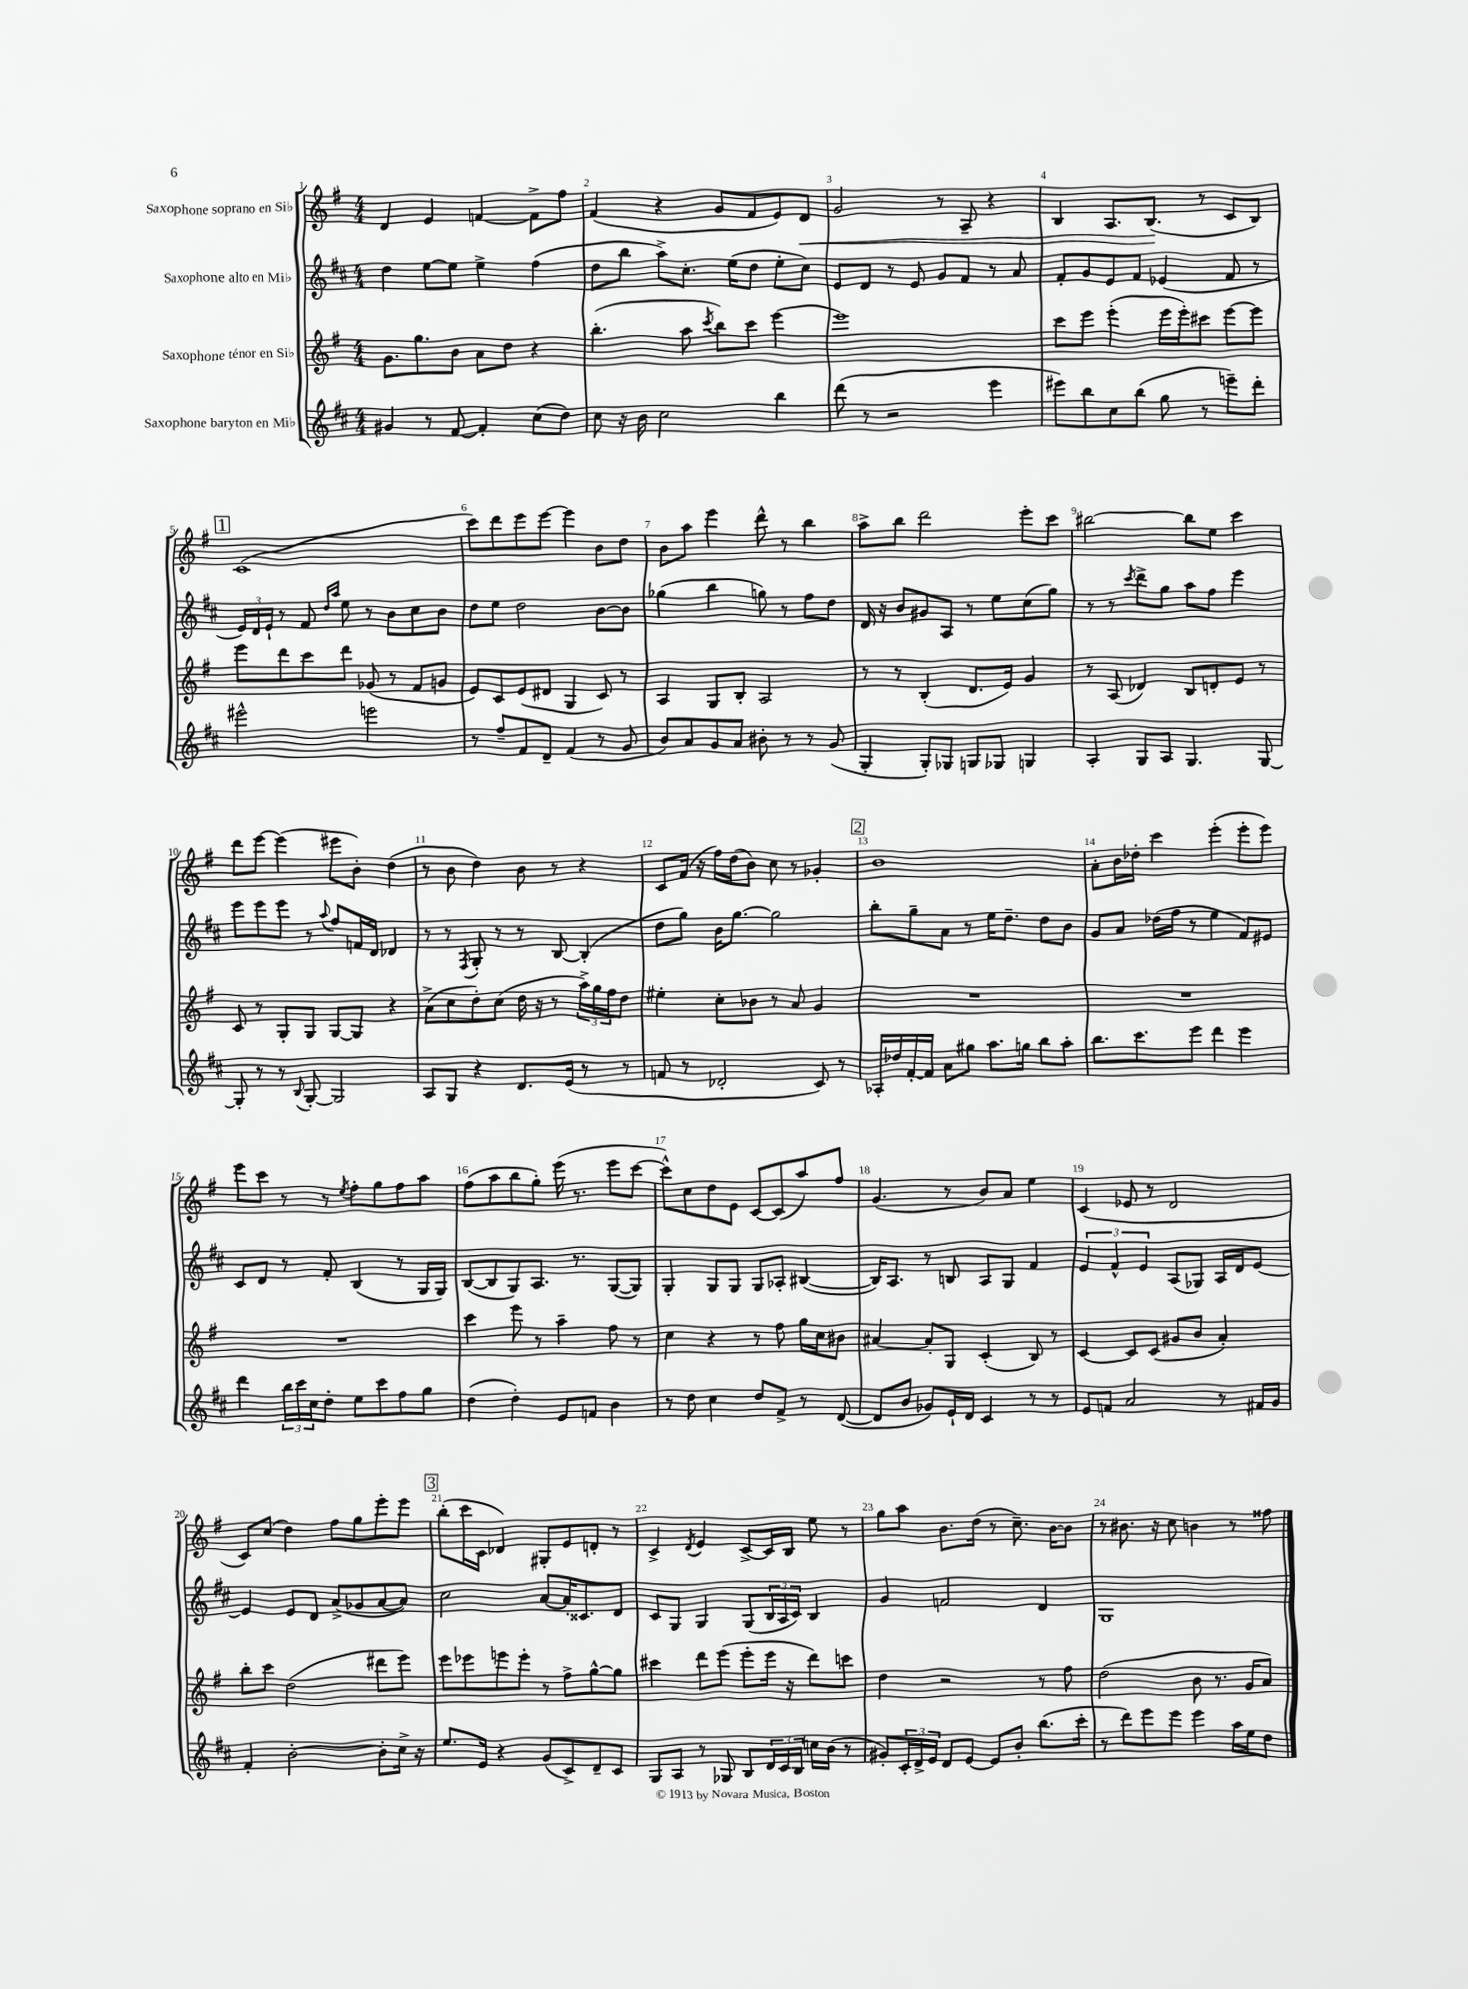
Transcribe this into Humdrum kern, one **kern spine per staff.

**kern	**kern	**kern	**kern	**dynam
*part4	*part3	*part2	*part1	*part1
*staff4	*staff3	*staff2	*staff1	*staff1
*I"Saxophone baryton en Mi♭	*I"Saxophone ténor en Si♭	*I"Saxophone alto en Mi♭	*I"Saxophone soprano en Si♭	*
*clefG2	*clefG2	*clefG2	*clefG2	*
*k[f#c#]	*k[f#]	*k[f#c#]	*k[f#]	*
*M4/4	*M4/4	*M4/4	*M4/4	*
=1	=1	=1	=1	=1
4g#X/	8.g\L	4dd\	4d/	.
.	8.gg\	.	.	.
8r	.	[8ee\L	4e/	.
[8f#/	8b\J	8ee\J]	.	.
4f#'/]	8a\L	4ee^\	[4fn/	.
.	8dd\J	.	.	.
(8cc#\L	4r	(4ff#\	8f^\L]	.
8dd\J)	.	.	8ff#\J	.
=2	=2	=2	=2	=2
8cc#\	(4.bb'\	8dd\L	(4f#/	.
16r	.	8bb\J	.	.
16b\	.	.	.	.
2cc#\	.	8aa^\L)	4r	.
.	8aa\	8.cc#'\J	.	.
.	8qccc/	.	.	.
.	8bb\L)	.	8g/L	.
.	.	(16ee\KL	.	.
.	8ccc\J	8dd\J	8f#/	.
4bb\	[4eee\	8ee'\L	8e/)	.
!	!	!	!	!LO:HP:b
.	.	8cc#\J)	8d/J	<
=3	=3	=3	=3	=3
(8ddd\	1eee]	8e/L	2g/	.
8r	.	8d/J	.	.
2r	.	8r	.	.
.	.	8e/	.	.
.	.	8g/L	8r	.
.	.	8f#/J	8A~/	.
4eee\	.	8r	4r	.
.	.	8a/	.	.
=4	=4	=4	=4	=4
8eee#X\L)	8ccc\L	8f#'/L	4B/	.
8bb\	8eee\J	8g/	.	.
8cc#\	(4eee'\	8e/	8.A/L	.
(8bb\J	.	8f#/J	.	.
.	.	.	(8.B/J	.
8gg\	16eee\LL	(4e-X/	.	.
.	16eee'\J)	.	.	.
8r	8ccc#X\J	.	8r	[
8eeen~\L)	[8eee\L	8f#/	8c/L	.
8ddd'\J	8eee\J]	8r	8B/J)	.
!!LO:LB:g=z
!!LO:REH:place=s1:t=1
=5	=5	=5	=5	=5
2eee#X^^\	8eee\L	24e/LL)	(1c	.
.	.	24d/	.	.
.	.	24e`/JJ	.	.
.	8ddd\	8r	.	.
.	8ccc\	8f#/	.	.
.	.	16qqdd/LL	.	.
.	.	16qqaa/JJ	.	.
.	8ddd\J	8ee\	.	.
2eeen\	(8g-X/	8r	.	.
.	8r	8b\L	.	.
.	8f#/L	8cc#\	.	.
.	8gn/J	8b\J	.	.
=6	=6	=6	=6	=6
8r	8e/L)	8dd\L	8ccc\L)	.
8ff#~/L	8c/	8ee\J	8ddd\	.
8f#/	(8e/	2dd\	8eee\	.
8d~/J	8d#X/J	.	[8eee\J	.
(4f#/	4G/	.	4eee\]	.
8r	8c/)	[8b\L	8b\L	.
8g/	8r	8b\J]	8dd\J	.
=7	=7	=7	=7	=7
8b/L)	4A/	(4gg-X\	8b\L	.
8a/	.	.	8aa\J	.
8g/	8G/L	4bb\	4eee\	.
8a/J	8B'/J	.	.	.
8b#X'\	2A/	8ggn\)	8ddd^^\	.
8r	.	8r	8r	.
8r	.	8ff#\L	4bb\	.
(8g/	.	8dd\J	.	.
=8	=8	=8	=8	=8
4G'/	8r	16d/	8aa^\L	.
.	.	16r	.	.
.	8r	8b/L	8bb\J	.
8G'/L)	(4B'/	8g#X/	2ddd\	.
8G-X/J	.	8A/J	.	.
8Gn/L	8.d/L	8r	.	.
8G-X/J	.	8ee\L	.	.
.	16e/Jk)	.	.	.
4Gn/	4g/	(8cc#\	8eee'\L	.
.	.	8gg\J)	8ccc\J	.
=9	=9	=9	=9	=9
4A'/	8r	8r	[2bb#X\	.
.	(8A/	8r	.	.
.	.	8qccc#/	.	.
8G/L	4d-X/)	8ddd^\L	.	.
8A/J	.	8gg\J	.	.
4.G/	8B/L	8aa\L	8bb#\L]	.
.	8dn'/	8ff#\J	8ee\J	.
.	8e/J	4eee\	4ccc\	.
[8G/	8r	.	.	.
!!LO:LB:g=z
=10	=10	=10	=10	=10
8G'/]	8c/	8eee\L	8ddd\L	.
8r	8r	8eee\	[8eee\J	.
8r	8G'/L	8eee\J	(4eee\]	.
8qqB/	.	.	.	.
[8G'/	8G/J	8r	.	.
.	.	8qqaa/	.	.
2G/]	[8G/L	8ff#/L	8eee#X\L	.
.	8G/J]	16fn/L	8b'\J)	.
.	.	16d/JJ	.	.
.	4r	4d-X/	(4dd\	.
=11	=11	=11	=11	=11
8A/L	(8a^\L	8r	8r	.
8G/J	8cc\	8r	8b\	.
.	.	8qF#/	.	.
4r	8dd'\)	8G'/	4dd\)	.
.	(8cc\J	8r	.	.
8.d/L	16dd\	8r	8b\	.
.	16r	.	.	.
.	8r	[8B/	8r	.
(16e/Jk	.	.	.	.
8r	24aa^\LL)	(4B'/]	4r	.
.	24gg\	.	.	.
.	24ff#\J	.	.	.
8r	8dd\J	.	.	.
=12	=12	=12	=12	=12
8fn/	4ee#X'\	8dd\L	8c/L	.
8r	.	8gg\J)	(16f#/Jk	.
.	.	.	16r	.
2d-X'/	8cc'\L	16b\KL	16ff#\LL)	.
.	.	[8.gg\J	(16dd\J	.
.	8b-X\J	.	8b\J)	.
.	8r	2gg\]	8cc\	.
.	8a/	.	8r	.
8c#/)	4g/	.	4g-X'/	.
8r	.	.	.	.
!!LO:REH:place=s1:t=2
=13	=13	=13	=13	=13
16A-X'/LL	1r	8bb'\L	1b	.
16dd-X/	.	.	.	.
[16f#'/	.	8gg~\	.	.
16f#/JJ]	.	.	.	.
8a\L	.	8a\J	.	.
8gg#X\J	.	8r	.	.
8.aa\L	.	16ee\KL	.	.
.	.	8.dd~\J	.	.
16ggn\Jk	.	.	.	.
8bb\L	.	8dd\L	.	.
8aa'\J	.	8b\J	.	.
=14	=14	=14	=14	=14
8.bb\L	1r	8g/L	8a'\L	.
.	.	8a/J	16b\L	.
8.ccc#\	.	.	16dd-X'\JJ	.
.	.	(16dd-X\LL	4ccc\	.
.	.	16ff#\JJ	.	.
8eee\J	.	8r	.	.
4ddd\	.	4ee\	(4eee'\	.
4eee\	.	8f#/L)	8eee'\L	.
.	.	8e#X/J	8eee\J)	.
!!LO:LB:g=z
=15	=15	=15	=15	=15
4ddd\	1r	8c#/L	8eee\L	.
.	.	8d/J	8ccc\J	.
24bb\LL	.	8r	8r	.
24ccc#\	.	.	.	.
24cc#\J	.	.	.	.
8dd'\J	.	8f#'/	8r	.
.	.	.	8qee/	.
8ee\L	.	(4B/	8ff#'\L	.
8ccc#\	.	.	8gg\	.
8ff#\	.	8r	8ff#\	.
8gg\J	.	16G/LL	8aa\J	.
.	.	16G/JJ)	.	.
=16	=16	=16	=16	=16
(4dd\	4ccc\	([8B/L	(8ff#\L	.
.	.	8B/]	8aa\	.
4dd'\)	8eee\	8G/)	8bb\	.
.	8r	8.A/J	8gg'\J)	.
8e/L	4aa~\	.	(16eee\	.
.	.	8.r	8.r	.
8fn/J	.	.	.	.
4b\	8ff#\	([8G/L	8eee\L	.
.	8r	8G/J])	[8ccc\J	.
=17	=17	=17	=17	=17
8r	4cc\	4G'/	8ccc^^\L])	.
8dd\	.	.	8cc\	.
4cc#\	4r	8G/L	8dd\	.
.	.	8G/J	8e\J	.
8dd/L	8r	8G/L	[8c/L	.
8f#^/J	8ff#\	8A-X'/J	(8c/]	.
8r	16gg\LL	([4B#X/	8aa/)	.
.	16cc\J	.	.	.
([8d/	8b#X\J	.	8ff#/J	.
=18	=18	=18	=18	=18
8d/L]	[4a#X/	16B#/KL])	(4.g/	.
.	.	8.A/J	.	.
8b/J	.	.	.	.
8g-X/L)	8a#'/L]	8r	.	.
16e`/L	8G/J	8Bn/	8r	.
16d/JJ	.	.	.	.
4c#/	(4c'/	8A/L	8b/L)	.
.	.	8G/J	8a/J	.
8r	8B/)	4f#/	4ee\	.
8r	8r	.	.	.
=19	=19	=19	=19	=19
8e/L	[4c/	6e/	(4c/	.
8fn/J	.	.	.	.
.	.	6f#^^/	.	.
2a/	8c/L]	.	8e-X/	.
.	.	6e/	.	.
.	(8c/J	.	8r	.
.	8g#X/L	(8A/L	2d/	.
.	8b/J	8G-X/J)	.	.
8r	4a'/)	16A/LL	.	.
.	.	16d/J	.	.
16f#X/LL	.	[8e/J	.	.
16g/JJ	.	.	.	.
!!LO:LB:g=z
=20	=20	=20	=20	=20
4f#'/	8bb'\L	4e/]	8c/L)	.
.	8ccc\J	.	(8cc/J	.
[2b'\	(2dd\	8e/L	4dd\)	.
.	.	8d/J	.	.
.	.	(8a^/L	8ff#\L	.
.	.	8g-X/	8gg\	.
8b'\L]	8ddd#X\L	[8a/	8eee'\	.
16cc#^\Jk	8eee\J)	8a/J])	8eee\J	.
16r	.	.	.	.
!!LO:REH:place=s1:t=3
=21	=21	=21	=21	=21
8.ee/L	8eee\L	2cc#\	(8bb'\L	.
.	8eee-X\	.	16ccc\L	.
16e/Jk	.	.	16c\JJ	.
4r	8eeen\	.	4d-X/)	.
.	8eee'\J	.	.	.
(8g/L	8r	[8a/L	8G#X'/L	.
8c#^/)	8ff#^\L	16a'/K]	8e/	.
.	.	8.c##X/	.	.
8d~/	[8gg^^\	.	8dn'/J	.
8c#/J	8gg\J]	8d/J	8r	.
=22	=22	=22	=22	=22
8G/L	4ccc#X\	8c#/L	4c^/	.
8A/J	.	8G/J	.	.
.	.	.	8qd/	.
8r	8ddd\L	4G/	4e/	.
8G-X/	(8eee\J	.	.	.
8B/L	8eee'\L	(8G/L	[8c^/L	.
24d/L	16eee\Jk	24B/L	16c/L]	.
24c#/	.	24A/	.	.
.	16r	.	16B/JJ	.
24B/JJ	.	24c#/JJ)	.	.
16ccn\LL	8ddd\L)	4B/	8ee\	.
(16b\JJ	.	.	.	.
8r	8cccn\J	.	8r	.
=23	=23	=23	=23	=23
8g#X'/L)	4dd\	4g/	8gg\L	.
24c#'/L	.	.	8aa\J	.
24d^/	.	.	.	.
24e/JJ	.	.	.	.
8d/L	2r	2fn/	8.b\L	.
[8e/J	.	.	.	.
.	.	.	(16dd\Jk	.
8e/L]	.	.	8r	.
8b'/J	.	.	8.cc~\)	.
(8.bb\L	8r	4d/	.	.
.	.	.	[16b\KL	.
.	8ff#\	.	8b\J]	.
16ccc#'\Jk	.	.	.	.
=24	=24	=24	=24	=24
8r	(2dd\	1G	8r	.
8ddd\L)	.	.	8.b#X\	.
8eee\	.	.	.	.
.	.	.	16r	.
8eee\J	.	.	8cc\	.
4eee\	8b\	.	4bn\	.
.	8.r	.	.	.
16aa\LL	.	.	8r	.
16ee\J	16g/KL	.	.	.
8dd\J	8a/J)	.	8ff##X\	.
==	==	==	==	==
*-	*-	*-	*-	*-
